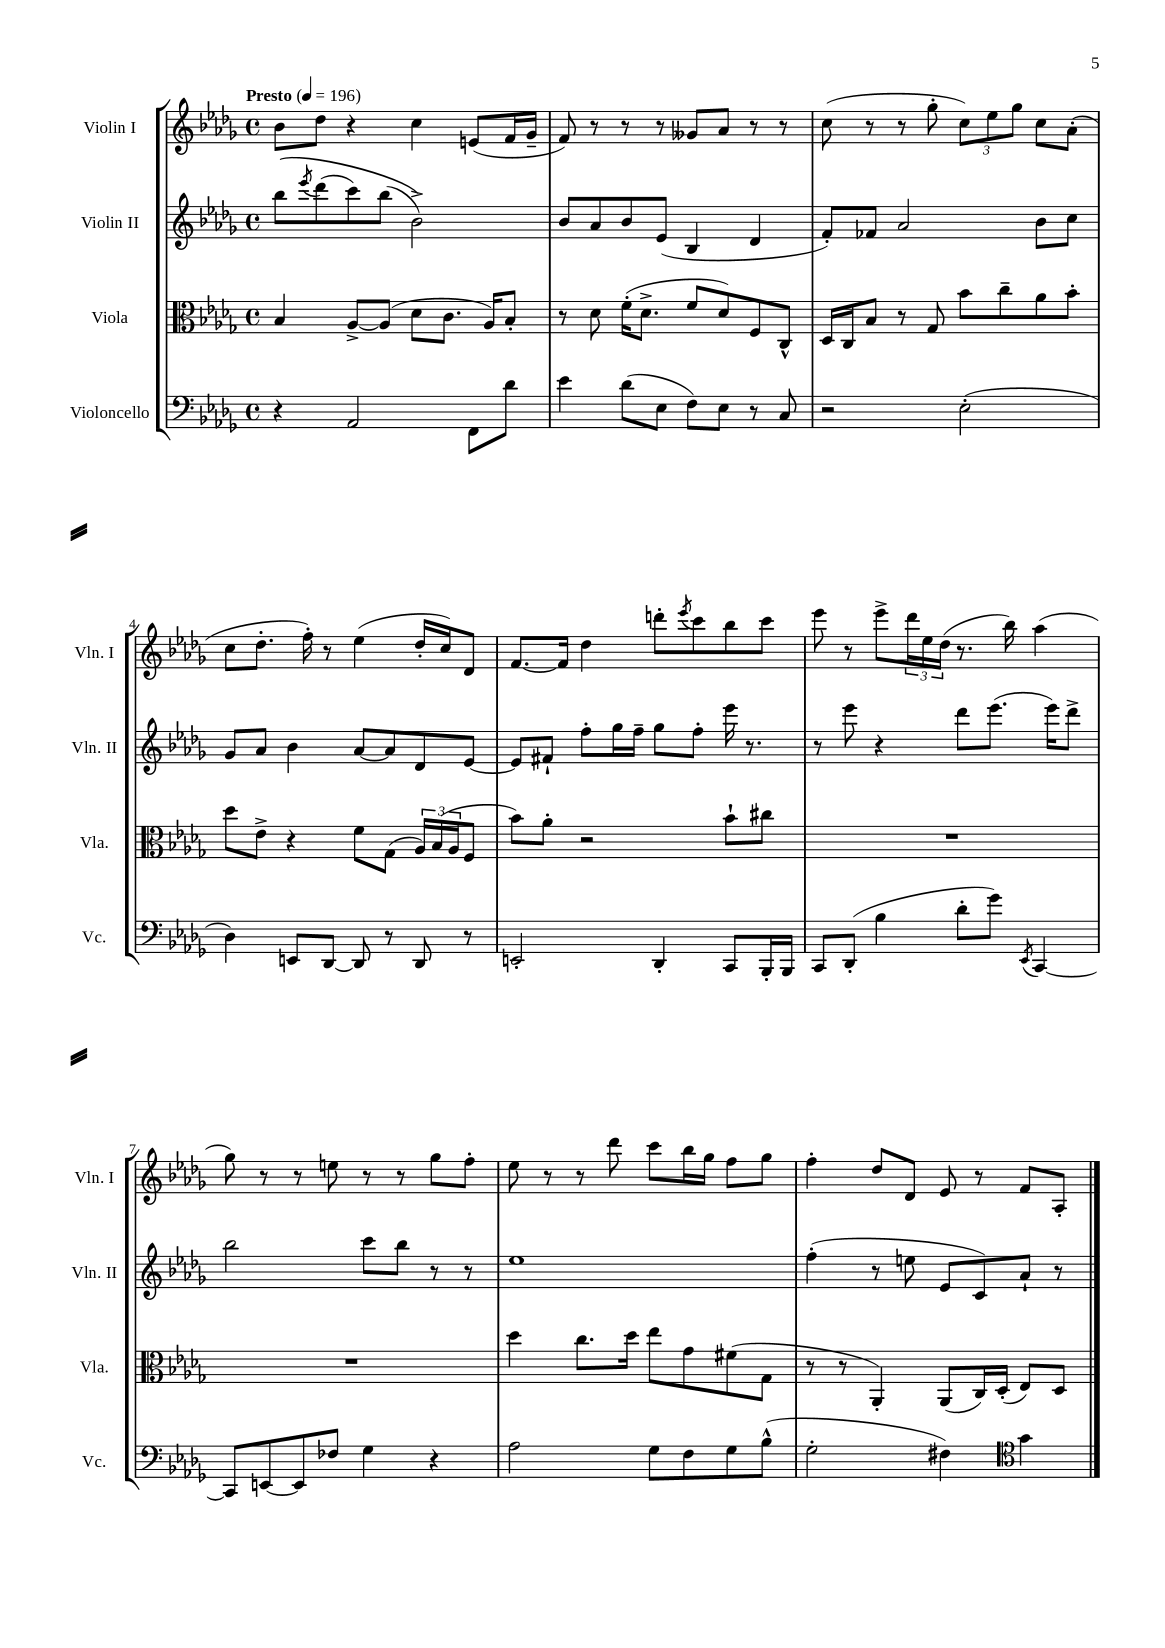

**kern	**kern	**kern	**kern
*part4	*part3	*part2	*part1
*staff4	*staff3	*staff2	*staff1
*I"Violoncello	*I"Viola	*I"Violin II	*I"Violin I
*I'Vc.	*I'Vla.	*I'Vln. II	*I'Vln. I
*clefF4	*clefC3	*clefG2	*clefG2
*k[b-e-a-d-g-]	*k[b-e-a-d-g-]	*k[b-e-a-d-g-]	*k[b-e-a-d-g-]
*M4/4	*M4/4	*M4/4	*M4/4
*met(c)	*met(c)	*met(c)	*met(c)
*MM196	*MM196	*MM196	*MM196
=1	=1	=1	=1
!	!	!	!LO:TX:a:B:t=Presto
4r	4B-/	(8bb-\L	8b-\L
.	.	8qeee-/	.
.	.	(8ddd-\	8dd-\J
2AA-/	[8A-^/L	8ccc\)	4r
.	(8A-/J]	(8bb-\J	.
.	8d-\L	2b-^\))	4cc\
.	8.c\J	.	.
8FF\L	.	.	(8en/L
.	16A-/KL)	.	.
8d-\J	8B-'/J	.	16f/L
.	.	.	16g-~/JJ
=2	=2	=2	=2
4e-\	8r	8b-/L	8f/)
.	8d-\	8a-/	8r
(8d-\L	(16f'\KL	8b-/	8r
.	8.d-^\J	.	.
8E-\J	.	(8e-/J	8r
8F\L)	8f/L	4B-/	8g--X/L
8E-\J	8d-/)	.	8a-/J
8r	8F/	4d-/	8r
8C/	8C^^/J	.	8r
=3	=3	=3	=3
2r	16D-/LL	8f'/L)	(8cc\
.	16C/J	.	.
.	8B-/J	8f-X/J	8r
.	8r	2a-/	8r
.	8G-/	.	8gg-'\
(2E-'\	8b-\L	.	12cc\L)
.	.	.	12ee-\
.	8cc~\	.	.
.	.	.	12gg-\J
.	8a-\	8b-\L	8cc\L
.	8b-'\J	8cc\J	(8a-'\J
!!LO:LB:g=z
=4	=4	=4	=4
4D-\)	8dd-\L	8g-/L	8cc\L
.	8e-^\J	8a-/J	8.dd-'\J
8EEn/L	4r	4b-\	.
.	.	.	16ff'\)
[8DD-/J	.	.	8r
8DD-/]	8f\L	[8a-/L	(4ee-\
8r	(8G-\J	8a-/]	.
8DD-/	24A-/LL)	8d-/	16dd-'/LL
.	(24B-/	.	.
.	.	.	16cc/J)
.	24A-/J	.	.
8r	8F/J	[8e-/J	8d-/J
=5	=5	=5	=5
2EEn'/	8b-\L)	8e-/L]	[8.f/L
.	8a-'\J	8f#X`/J	.
.	.	.	16f/Jk]
.	2r	8ff'\L	4dd-\
.	.	16gg-\L	.
.	.	16ff~\JJ	.
4DD-'/	.	8gg-\L	8dddn'\L
.	.	.	8qeee-/
.	.	8ff'\J	8ccc\
8CC/L	8b-`\L	16eee-\	8bb-\
.	.	8.r	.
16BBB-'/L	8cc#X\J	.	8ccc\J
16BBB-/JJ	.	.	.
=6	=6	=6	=6
8CC/L	1r	8r	8eee-\
(8DD-'/J	.	8eee-\	8r
4B-\	.	4r	8eee-^\L
.	.	.	24ddd-\L
.	.	.	24ee-\
.	.	.	(24dd-\JJ
8d-'\L	.	8ddd-\L	8.r
8g-\J)	.	(8.eee-\J	.
.	.	.	16bb-\)
8qEE-/	.	.	.
[4CC/	.	.	(4aa-\
.	.	16eee-\KL)	.
.	.	8ddd-^\J	.
!!LO:LB:g=z
=7	=7	=7	=7
8CC/L]	1r	2bb-\	8gg-\)
[8EEn/	.	.	8r
8EE/]	.	.	8r
8F-X/J	.	.	8een\
4G-\	.	8ccc\L	8r
.	.	8bb-\J	8r
4r	.	8r	8gg-\L
.	.	8r	8ff'\J
=8	=8	=8	=8
2A-\	4dd-\	1ee-	8ee-\
.	.	.	8r
.	8.cc\L	.	8r
.	.	.	8ddd-\
.	16dd-\Jk	.	.
8G-\L	8ee-\L	.	8ccc\L
8F\	8g-\	.	16bb-\L
.	.	.	16gg-\JJ
8G-\	(8f#X\	.	8ff\L
(8B-^^\J	8G-\J	.	8gg-\J
=9	=9	=9	=9
2G-'\	8r	(4ff'\	4ff'\
.	8r	.	.
.	4AA-'/)	8r	8dd-/L
.	.	8een\	8d-/J
4F#X\)	(8AA-/L	8e-/L	8e-/
.	16C/L)	8c/)	8r
.	(16D-'/JJ	.	.
*clefC4	*	*	*
4g-\	8E-/L)	8a-`/J	8f/L
.	8D-/J	8r	8A-'/J
==	==	==	==
*-	*-	*-	*-
